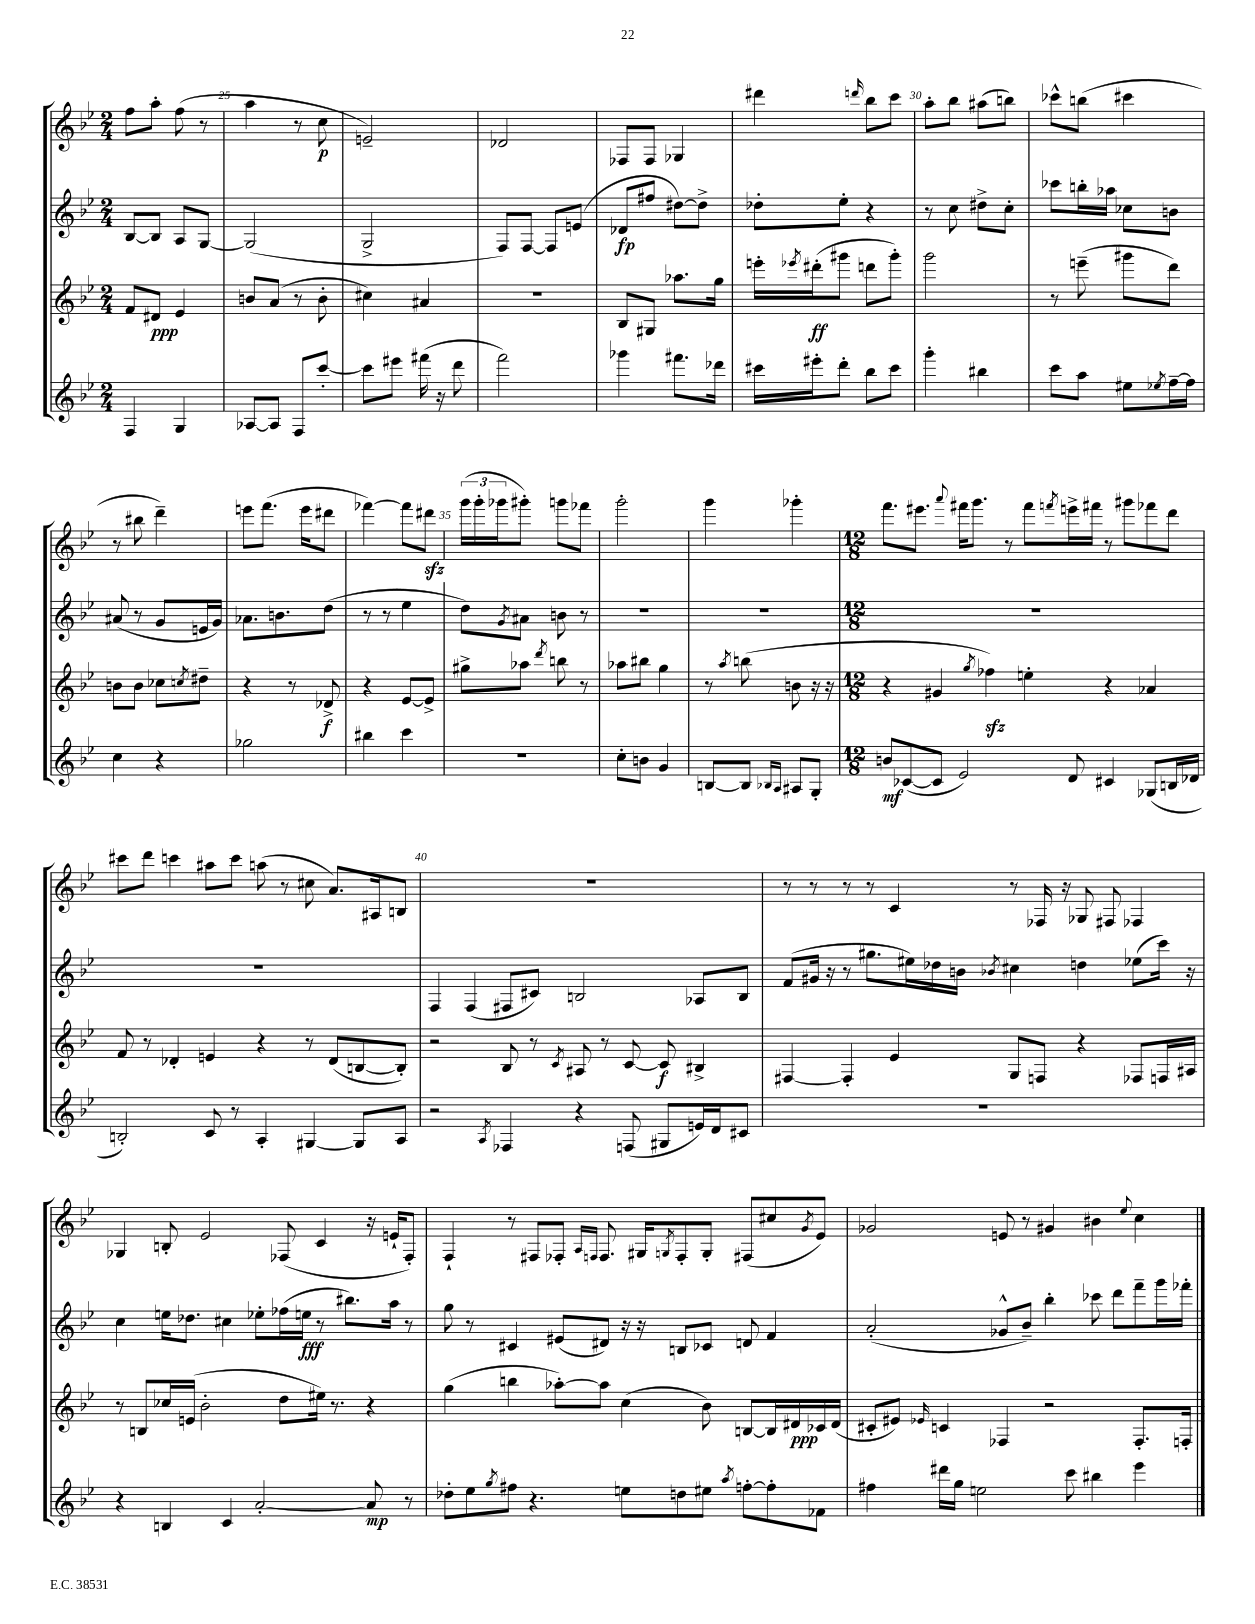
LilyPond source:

<<
\new StaffGroup <<
\new Staff = "s0" {
    \clef treble \key bes \major \numericTimeSignature \time 2/4
    f''8 a''8-. f''8( r8 |
    a''4 r8 c''8\p |
    e'2--) |
    des'2 |
    fes8 fes8 ges4 |
    dis'''4 \grace { d'''16 } bes''8 c'''8 |
    a''8-. bes''8 ais''8( b''8) |
    ces'''8-^ b''8( cis'''4 |
    r8 bis''8 d'''4--) |
    e'''8 f'''8.( e'''16 dis'''8 |
    fes'''4~) fes'''8 dis'''8\sfz |
    \tuplet 3/2 { g'''16( g'''16-. ges'''16 } gis'''8-.) g'''8 fes'''8 |
    g'''2-. |
    g'''4 ges'''4-. |
    \numericTimeSignature \time 12/8 f'''8. eis'''8. \appoggiatura { a'''8 } fis'''16 g'''8. r8 fis'''8 \acciaccatura { f'''8 } e'''16-> fis'''16 r8 gis'''8 fes'''8 d'''8 |
    cis'''8 d'''8 c'''4 ais''8 c'''8 a''8( r8 cis''8 a'8.) ais16 b8 |
    R1. |
    r8 r8 r8 r8 c'4 r8 fes16 r16 ges8 fis8 fes4 |
    ges4 b8-. ees'2 fes8( c'4 r16 e'16-! fes8-.) |
    f4-! r8 fis8 fes8-. \grace { a16 f16 } f8. gis16 \acciaccatura { g8 } f8-. g8-. fis8( cis''8 \acciaccatura { g'8 } ees'8) |
    ges'2 e'8 r8 gis'4 bis'4 \appoggiatura { ees''8 } c''4 \bar "|." |
}
\new Staff = "s1" {
    \clef treble \key bes \major \numericTimeSignature \time 2/4
    bes8~ bes8 a8 g8~ |
    g2( |
    g2-> |
    f8) f8~ f8 e'8( |
    des'8\fp fis''8 dis''8~) dis''8-> |
    des''8-. ees''8-. r4 |
    r8 c''8 dis''8-> c''8-. |
    ces'''8 b''16-. aes''16 ces''8 b'8 |
    ais'8( r8 g'8 e'16 g'16) |
    aes'8. b'8. d''8( |
    r8 r8 ees''4 |
    d''8) \acciaccatura { g'8 } ais'8 b'8 r8 |
    R2 |
    R2 |
    \numericTimeSignature \time 12/8 R1. |
    R1. |
    f4 f4( fis8 cis'8) b2 aes8 b8 |
    f'8( gis'16 r16 r8 gis''8. eis''16) des''16 b'16 \acciaccatura { bes'8 } cis''4 d''4 ees''8( c'''16) r16 |
    c''4 e''16 des''8. cis''4 ees''8-. fes''16( e''16\fff r8 bis''8.) a''16 r8 |
    g''8 r8 cis'4 eis'8( dis'8) r16 r16 b8 ces'8 d'8 f'4 |
    a'2-.( ges'8-^ bes'8--) bes''4-. ces'''8 d'''8 f'''8-- g'''16 fes'''16-. \bar "|." |
}
\new Staff = "s2" {
    \clef treble \key bes \major \numericTimeSignature \time 2/4
    f'8 dis'8\ppp ees'4 |
    b'8 a'8( r8 b'8-. |
    cis''4) ais'4 |
    R2 |
    bes8 gis8 aes''8. g''16 |
    e'''16-. \acciaccatura { ees'''8 } dis'''16-.\ff( gis'''8 d'''8 gis'''8-.) |
    g'''2 |
    r8 e'''8--( gis'''8 d'''8) |
    b'8 b'8 ces''8 \acciaccatura { c''8 } dis''8-- |
    r4 r8 des'8->\f |
    r4 ees'8~ ees'8-> |
    gis''8-> aes''8 \acciaccatura { d'''8 } b''8 r8 |
    aes''8 bis''8 g''4 |
    r8 \acciaccatura { a''8 } b''8( b'8 r16 r16 |
    \numericTimeSignature \time 12/8 r4 gis'4 \acciaccatura { g''8 } fes''4\sfz) e''4-. r4 aes'4 |
    f'8 r8 des'4-. e'4 r4 r8 des'8( b8~ b8-.) |
    r2 bes8 r8 \acciaccatura { c'8 } ais8 r8 c'8~ c'8\f bis4-> |
    fis4~ fis4-. ees'4 g8 f8 r4 fes8 f16 ais16 |
    r8 b8 ces''16 e'16( bes'2-. d''8 eis''16) r8. r4 |
    g''4( b''4 aes''8~-.) aes''8 c''4( bes'8) b8~ b16 dis'16\ppp ces'16 dis'16( |
    cis'8-. eis'8) \grace { ees'16 } c'4 fes4 r2 fes8.-. f16-. \bar "|." |
}
\new Staff = "s3" {
    \clef treble \key bes \major \numericTimeSignature \time 2/4
    f4 g4 |
    aes8~ aes8 f8 c'''8~-. |
    c'''8 eis'''8 fis'''16( r16 d'''8 |
    f'''2) |
    ges'''4 fis'''8. des'''16 |
    cis'''16 eis'''16-. d'''8-. bes''8 cis'''8 |
    g'''4-. bis''4 |
    c'''8 a''8 eis''8 \acciaccatura { ees''8 } f''16~-- f''16 |
    c''4 r4 |
    ges''2 |
    bis''4 c'''4 |
    r2 |
    c''8-. b'8 g'4 |
    b8~ b8 \grace { bes16 a16 } ais8 g8-. |
    \numericTimeSignature \time 12/8 b'8\mf ces'8~( ces'8 ees'2) d'8 cis'4 ges8( b16 des'16 |
    b2-.) c'8 r8 a4-. gis4~ gis8 a8 |
    r2 \acciaccatura { a8 } fes4 r4 f8( gis8 e'16) d'16 cis'8 |
    R1. |
    r4 b4 c'4 a'2~-. a'8\mp r8 |
    des''8-. ees''8 \acciaccatura { g''8 } fis''8 r4. e''8 d''8 eis''8 \acciaccatura { a''8 } f''8~-. f''8-. fes'8 |
    fis''4 dis'''16 g''16 e''2 c'''8 bis''4 ees'''4 \bar "|." |
}
>>
>>
\layout { \context { \Score currentBarNumber = #24 \override BarNumber.break-visibility = ##(#f #t #t) barNumberVisibility = #(every-nth-bar-number-visible 5) } }
